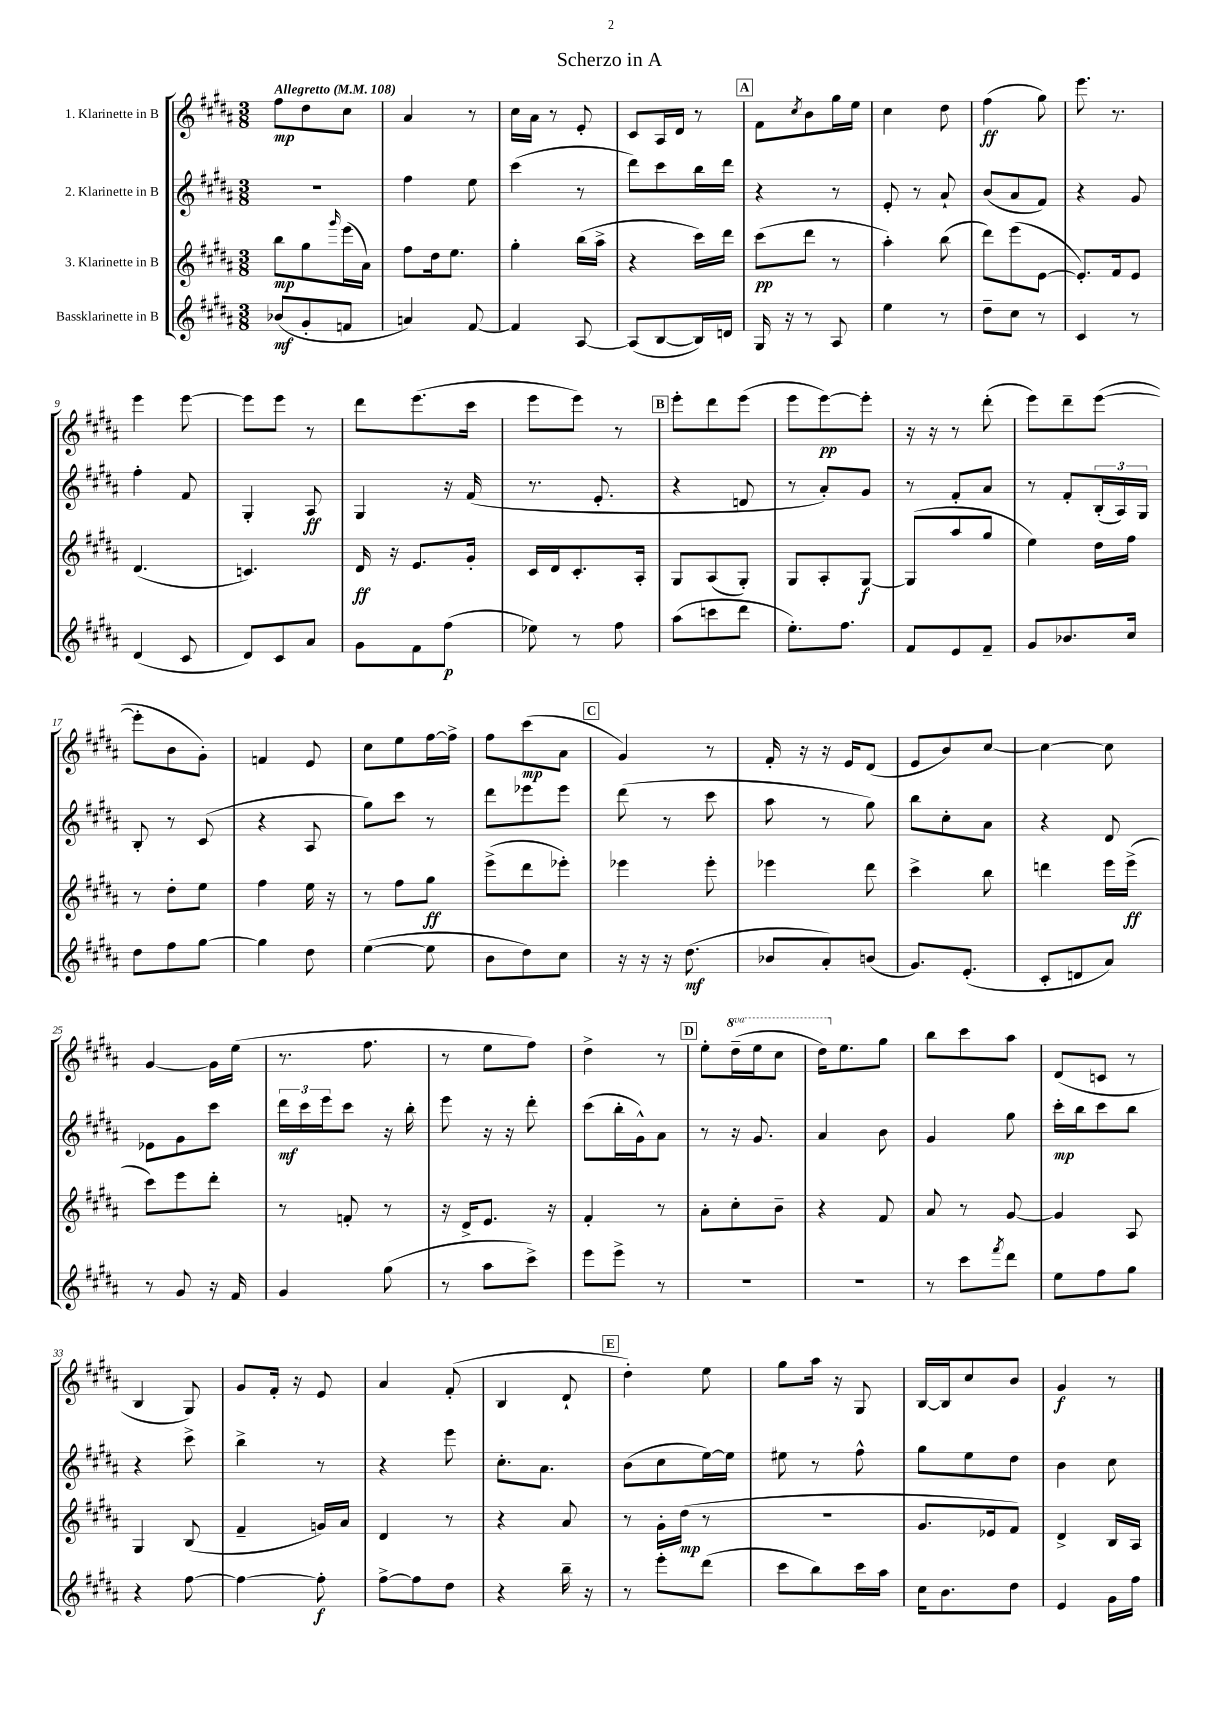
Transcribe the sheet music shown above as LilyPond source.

\header { title = "Scherzo in A" }
<<
\new StaffGroup <<
\new Staff = "s0" \with { instrumentName = "1. Klarinette in B" } {
    \clef treble \key b \major \numericTimeSignature \time 3/8 \set Staff.ottavationMarkups = #ottavation-simple-ordinals \tempo "Allegretto" 4 = 108
    fis''8\mp dis''8 cis''8 |
    ais'4 r8 |
    cis''16 ais'16 r8 e'8-. |
    cis'8 ais16 dis'16 r8 |
    \mark \markup { \box "A" } fis'8 \acciaccatura { cis''8 } b'8 gis''16 e''16 |
    cis''4 dis''8 |
    fis''4\ff( gis''8) |
    e'''8. r8. |
    e'''4 e'''8~ |
    e'''8 e'''8 r8 |
    dis'''8 e'''8.( cis'''16 |
    e'''8 e'''8) r8 |
    \mark \markup { \box "B" } e'''8-. dis'''8 e'''8( |
    e'''8 e'''8~\pp) e'''8-. |
    r16 r16 r8 dis'''8-.( |
    e'''8) dis'''8-- e'''8~( |
    e'''8-. b'8 gis'8-.) |
    f'4 e'8 |
    cis''8 e''8 fis''16~ fis''16-> |
    fis''8 cis'''8\mp( ais'8 |
    \mark \markup { \box "C" } gis'4) r8 |
    fis'16-. r16 r16 e'16 dis'8( |
    e'8 b'8) cis''8~ |
    cis''4~ cis''8 |
    gis'4~ gis'16 e''16( |
    r8. fis''8. |
    r8 e''8 fis''8) |
    dis''4-> r8 |
    \mark \markup { \box "D" } e''8-. \ottava #1 dis'''16--( e'''16 cis'''8 |
    dis'''16) \ottava #0 e''8. gis''8 |
    b''8 cis'''8 ais''8 |
    dis'8( c'8 r8 |
    b4 gis8) |
    gis'8 fis'16-. r16 e'8 |
    ais'4 fis'8-.( |
    b4 dis'8-! |
    \mark \markup { \box "E" } dis''4-.) e''8 |
    gis''8 ais''16 r16 gis8 |
    b16~ b16 cis''8 b'8 |
    gis'4\f r8 \bar "|." |
}
\new Staff = "s1" \with { instrumentName = "2. Klarinette in B" } {
    \clef treble \key b \major \numericTimeSignature \time 3/8
    R4. |
    fis''4 e''8 |
    cis'''4( r8 |
    dis'''8) cis'''8 b''16 dis'''16 |
    \mark \markup { \box "A" } r4 r8 |
    e'8-. r8 ais'8-! |
    b'8( ais'8 fis'8) |
    r4 gis'8 |
    fis''4-. fis'8 |
    gis4-. ais8\ff |
    gis4 r16 fis'16( |
    r8. e'8.-. |
    \mark \markup { \box "B" } r4 d'8 |
    r8 ais'8-.) gis'8 |
    r8 fis'8-. ais'8 |
    r8 fis'8-. \tuplet 3/2 { b16-.( ais16) gis16 } |
    b8-. r8 cis'8( |
    r4 ais8 |
    gis''8) cis'''8 r8 |
    dis'''8 ees'''8 ees'''8 |
    \mark \markup { \box "C" } dis'''8( r8 cis'''8 |
    ais''8 r8 gis''8) |
    b''8 cis''8-. ais'8 |
    r4 dis'8 |
    ees'8 gis'8 cis'''8 |
    \tuplet 3/2 { dis'''16\mf cis'''16 e'''16 } cis'''8 r16 b''16-. |
    e'''8 r16 r16 dis'''8-. |
    cis'''8( b''16-. gis'16-^) ais'8 |
    \mark \markup { \box "D" } r8 r16 gis'8. |
    ais'4 b'8 |
    gis'4 gis''8 |
    cis'''16-.\mp b''16 cis'''8 b''8 |
    r4 cis'''8-> |
    b''4-> r8 |
    r4 e'''8 |
    cis''8.-. ais'8. |
    \mark \markup { \box "E" } b'8( cis''8 e''16~) e''16 |
    eis''8 r8 fis''8-^ |
    gis''8 e''8 dis''8 |
    b'4 cis''8 \bar "|." |
}
\new Staff = "s2" \with { instrumentName = "3. Klarinette in B" } {
    \clef treble \key b \major \numericTimeSignature \time 3/8
    b''8\mp gis''8 \grace { gis'''16 } e'''16( ais'16) |
    fis''8 dis''16 e''8. |
    gis''4-. b''16( ais''16-> |
    r4 cis'''16) dis'''16 |
    \mark \markup { \box "A" } cis'''8\pp( dis'''8 r8 |
    ais''4-.) b''8( |
    dis'''8) e'''8( e'8~ |
    e'8.-.) fis'16 e'8 |
    dis'4.( |
    c'4.) |
    dis'16\ff r16 e'8. gis'16-. |
    cis'16 dis'16 cis'8.-. ais16-. |
    \mark \markup { \box "B" } gis8 ais8( gis8-.) |
    gis8 ais8-. gis8~\f |
    gis8( ais''8 gis''8 |
    e''4) dis''16 fis''16 |
    r8 dis''8-. e''8 |
    fis''4 e''16 r16 |
    r8 fis''8 gis''8\ff |
    e'''8->( dis'''8 ees'''8-.) |
    \mark \markup { \box "C" } ees'''4 ees'''8-. |
    ees'''4 dis'''8 |
    cis'''4-> b''8 |
    d'''4 e'''16 e'''16->\ff( |
    cis'''8) e'''8 dis'''8-. |
    r8 f'8-. r8 |
    r16 dis'16-> e'8. r16 |
    fis'4-. r8 |
    \mark \markup { \box "D" } ais'8-. cis''8-. b'8-- |
    r4 fis'8 |
    ais'8 r8 gis'8~ |
    gis'4 ais8 |
    gis4 b8( |
    fis'4-- g'16) ais'16 |
    dis'4 r8 |
    r4 ais'8 |
    \mark \markup { \box "E" } r8 gis'16-. dis''16\mp( r8 |
    R4. |
    gis'8. ees'16 fis'8) |
    dis'4-> b16 ais16 \bar "|." |
}
\new Staff = "s3" \with { instrumentName = "Bassklarinette in B" } {
    \clef treble \key b \major \numericTimeSignature \time 3/8
    bes'8\mf( gis'8-. f'8 |
    a'4) fis'8~ |
    fis'4 ais8~ |
    ais8( b8~ b16) d'16 |
    \mark \markup { \box "A" } gis16 r16 r8 ais8 |
    e''4 r8 |
    dis''8-- cis''8 r8 |
    cis'4 r8 |
    dis'4( cis'8 |
    dis'8) cis'8 ais'8 |
    gis'8 fis'8 fis''8\p( |
    ees''8) r8 fis''8 |
    \mark \markup { \box "B" } ais''8( c'''8 dis'''8 |
    e''8.-.) fis''8. |
    fis'8 e'8 fis'8-- |
    gis'8 bes'8. cis''16 |
    dis''8 fis''8 gis''8~ |
    gis''4 dis''8 |
    e''4~( e''8 |
    b'8 dis''8) cis''8 |
    \mark \markup { \box "C" } r16 r16 r16 dis''8.\mf( |
    bes'8 ais'8-.) b'8( |
    gis'8.) e'8.-.( |
    cis'8-. d'8 ais'8) |
    r8 gis'8 r16 fis'16 |
    gis'4 gis''8( |
    r8 ais''8 cis'''8->) |
    e'''8 e'''8-> r8 |
    \mark \markup { \box "D" } R4. |
    R4. |
    r8 cis'''8 \acciaccatura { fis'''8 } dis'''8 |
    e''8 fis''8 gis''8 |
    r4 fis''8~ |
    fis''4~ fis''8-.\f |
    fis''8~-> fis''8 dis''8 |
    r4 b''16-- r16 |
    \mark \markup { \box "E" } r8 e'''8-. dis'''8( |
    cis'''8 b''8) cis'''16 ais''16 |
    cis''16 b'8. dis''8 |
    e'4 gis'16 fis''16 \bar "|." |
}
>>
>>
